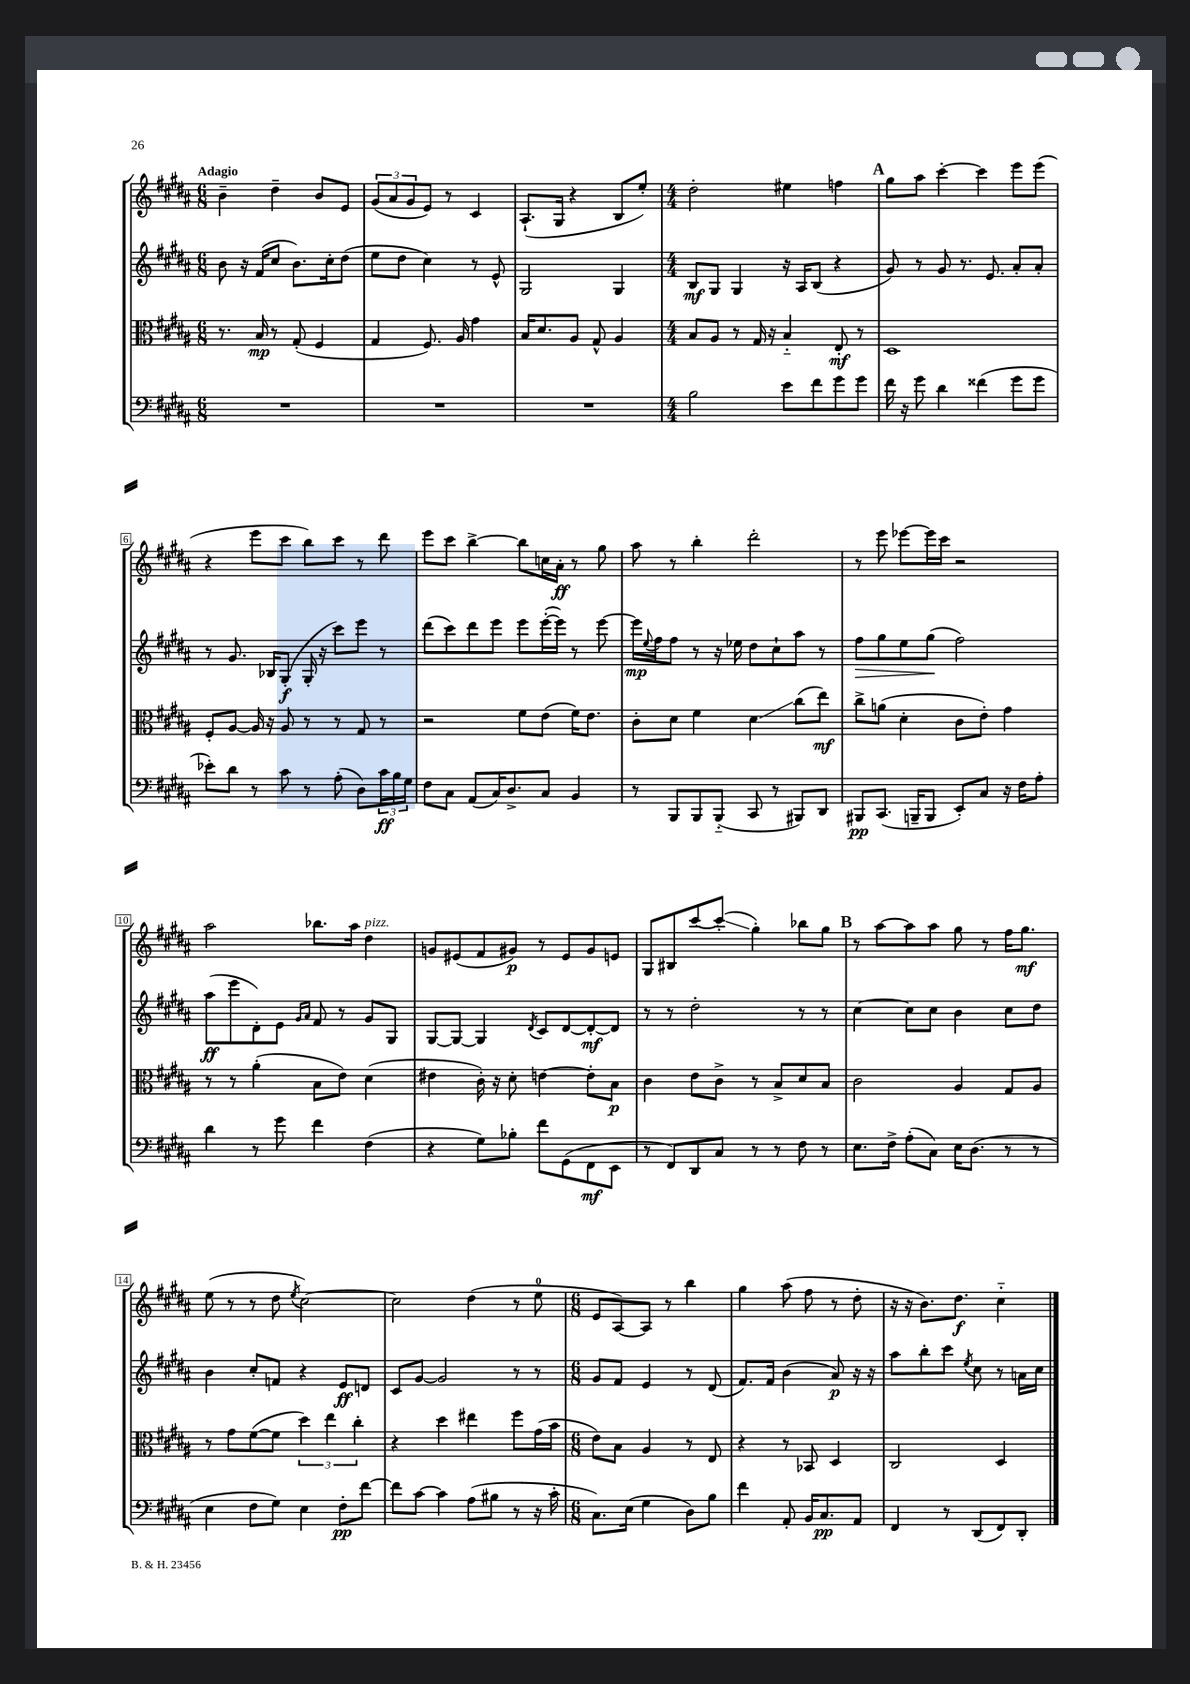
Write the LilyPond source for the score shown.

<<
\new StaffGroup <<
\new Staff = "s0" {
    \clef treble \key b \major \numericTimeSignature \time 6/8 \tempo "Adagio"
    b'4-- dis''4-- b'8 e'8 |
    \tuplet 3/2 { gis'8( ais'8 gis'8 } e'8) r8 cis'4 |
    ais8.-!( gis16 r4 b8 e''8-.) |
    \numericTimeSignature \time 4/4 dis''2-. eis''4 f''4 |
    \mark \markup { \bold "A" } gis''8 ais''8 cis'''4~-. cis'''4 e'''8 e'''8( |
    r4 e'''8 cis'''8 b''8) cis'''8 r8 dis'''8 |
    e'''8 cis'''8 b''4~-> b''8 c''16 ais'16-.\ff r8 gis''8 |
    ais''8 r8 b''4-. dis'''2-. |
    r8 e'''8 ees'''8~ ees'''16 cis'''16 r2 |
    ais''2 bes''8. ais''16 dis''4^\markup { \italic "pizz." } |
    g'8 eis'8( fis'8 gis'8\p) r8 eis'8 gis'8 e'8 |
    gis8 bis8 cis'''8~ cis'''8-.\glissando( gis''4-.) bes''8 gis''8 |
    \mark \markup { \bold "B" } r8 ais''8~ ais''8 ais''8 gis''8 r8 fis''16 gis''8.\mf |
    e''8( r8 r8 dis''8 \acciaccatura { e''8 } cis''2~) |
    cis''2 dis''4( r8 e''8-0 |
    \numericTimeSignature \time 6/8 e'8 ais8~) ais8 r8 b''4 |
    gis''4 ais''8( fis''8 r8 dis''8-. |
    r16 r16 b'8.) dis''8.\f cis''4-_ \bar "|." |
}
\new Staff = "s1" {
    \clef treble \key b \major \numericTimeSignature \time 6/8
    b'8 r16 fis'16( cis''8 b'8.) cis''16-. dis''8( |
    e''8 dis''8 cis''4) r8 e'8-^ |
    gis2 gis4 |
    \numericTimeSignature \time 4/4 b8\mf gis8 gis4 r16 ais16 b8( r4 |
    \mark \markup { \bold "A" } gis'8) r8 gis'8 r8. e'8. ais'8-. ais'8-. |
    r8 gis'8. bes16 gis8-.\f( gis16-. r16 cis'''8) e'''8 r8 |
    dis'''8( cis'''8) dis'''8 e'''8 e'''8 e'''16~-.( e'''16) r8 e'''8~ |
    e'''16\mp \appoggiatura { e''8 } fis''16 fis''8 r8 r16 ees''16 dis''8 cis''8-! ais''8 r8 |
    fis''8\> gis''8 e''8 gis''8\!( fis''2) |
    ais''8\ff( e'''8 dis'8-.) e'8 \grace { gis'16 ais'16 } fis'8 r8 gis'8 gis8 |
    gis8~ gis8~ gis4 \acciaccatura { dis'8 } cis'8 dis'8~ dis'8~-.\mf dis'8 |
    r8 r8 dis''2-. r8 r8 |
    \mark \markup { \bold "B" } cis''4~ cis''8 cis''8 b'4 cis''8 dis''8 |
    b'4 cis''8-. f'8 r4 e'8\ff d'8 |
    cis'8 gis'8~ gis'2 r8 r8 |
    \numericTimeSignature \time 6/8 gis'8 fis'8 e'4 r8 dis'8( |
    fis'8.) fis'16 b'4( ais'8\p) r16 r16 |
    ais''8 b''8-. cis'''8 \acciaccatura { e''8 } cis''8 r8 a'16 cis''16 \bar "|." |
}
\new Staff = "s2" {
    \clef alto \key b \major \numericTimeSignature \time 6/8
    r8. b16\mp r8 gis8-.( fis4 |
    gis4 fis8.) ais16 gis'4 |
    b16 dis'8. ais8 gis8-^ ais4 |
    \numericTimeSignature \time 4/4 b8 ais8 r8 gis16 r16 b4-_ e8-.\mf r8 |
    \mark \markup { \bold "A" } dis1 |
    fis8-. ais8~ ais16 r16 ais8 r8 r8 gis8 r8 |
    r2 fis'8 e'8( fis'16) e'8. |
    cis'8-. dis'8 fis'4 dis'4\glissando cis''8( e''8\mf) |
    cis''8-> a'8( dis'4-. cis'8 e'8-.) gis'4 |
    r8 r8 ais'4-.( b8 e'8) dis'4( |
    eis'4 cis'16-.) r16 dis'8-. e'4~ e'8-. b8\p |
    cis'4 e'8 cis'8-> r8 b8-> dis'8 b8 |
    \mark \markup { \bold "B" } cis'2 ais4 gis8 ais8 |
    r8 gis'8 fis'8~( fis'8 \tuplet 3/2 { dis''4) e''4 cis''4-. } |
    r4 dis''4 eis''4 fis''8 gis'16( b'16 |
    \numericTimeSignature \time 6/8 e'8) b8 ais4 r8 e8 |
    r4 r8 bes,8 dis4 |
    cis2 dis4 \bar "|." |
}
\new Staff = "s3" {
    \clef bass \key b \major \numericTimeSignature \time 6/8
    R2. |
    R2. |
    R2. |
    \numericTimeSignature \time 4/4 b2 e'8 fis'8 gis'8 gis'8 |
    \mark \markup { \bold "A" } fis'16 r16 gis'8 dis'4 fisis'4( gis'8 gis'8 |
    ees'8-.) dis'8 r8 cis'8 r8 ais8-.( dis8) \tuplet 3/2 { cis'16\ff b16 gis16 } |
    fis8 cis8 ais,8( cis16) dis8.-> cis8 b,4 |
    r8 b,,8 b,,8 b,,8-_( cis,8 r8 bis,,8) dis,8 |
    bis,,8\pp cis,8.( b,,16-- b,,8 e,8-.) cis8 r16 fis16 ais8-. |
    dis'4 r8 gis'8 fis'4 fis4( |
    r4 gis8) bes8-. fis'8 gis,8( fis,8\mf e,8 |
    r8 fis,8) dis,8 cis8 r8 r8 fis8 r8 |
    \mark \markup { \bold "B" } e8. fis16-> ais8-.( cis8) e16 dis8.( r8 r8 |
    e4 fis8 gis8) e4 fis8-.\pp fis'8~ |
    fis'8 cis'8~ cis'4 ais8( bis8 r8 r16 cis'16-. |
    \numericTimeSignature \time 6/8 cis8.) e16( gis4 dis8) b8 |
    fis'4 ais,8-. b,16 cis8.\pp ais,8 |
    fis,4 r8 dis,8( fis,8) dis,8-. \bar "|." |
}
>>
>>
\layout { \context { \Score \override BarNumber.stencil = #(make-stencil-boxer 0.1 0.3 ly:text-interface::print) } }
